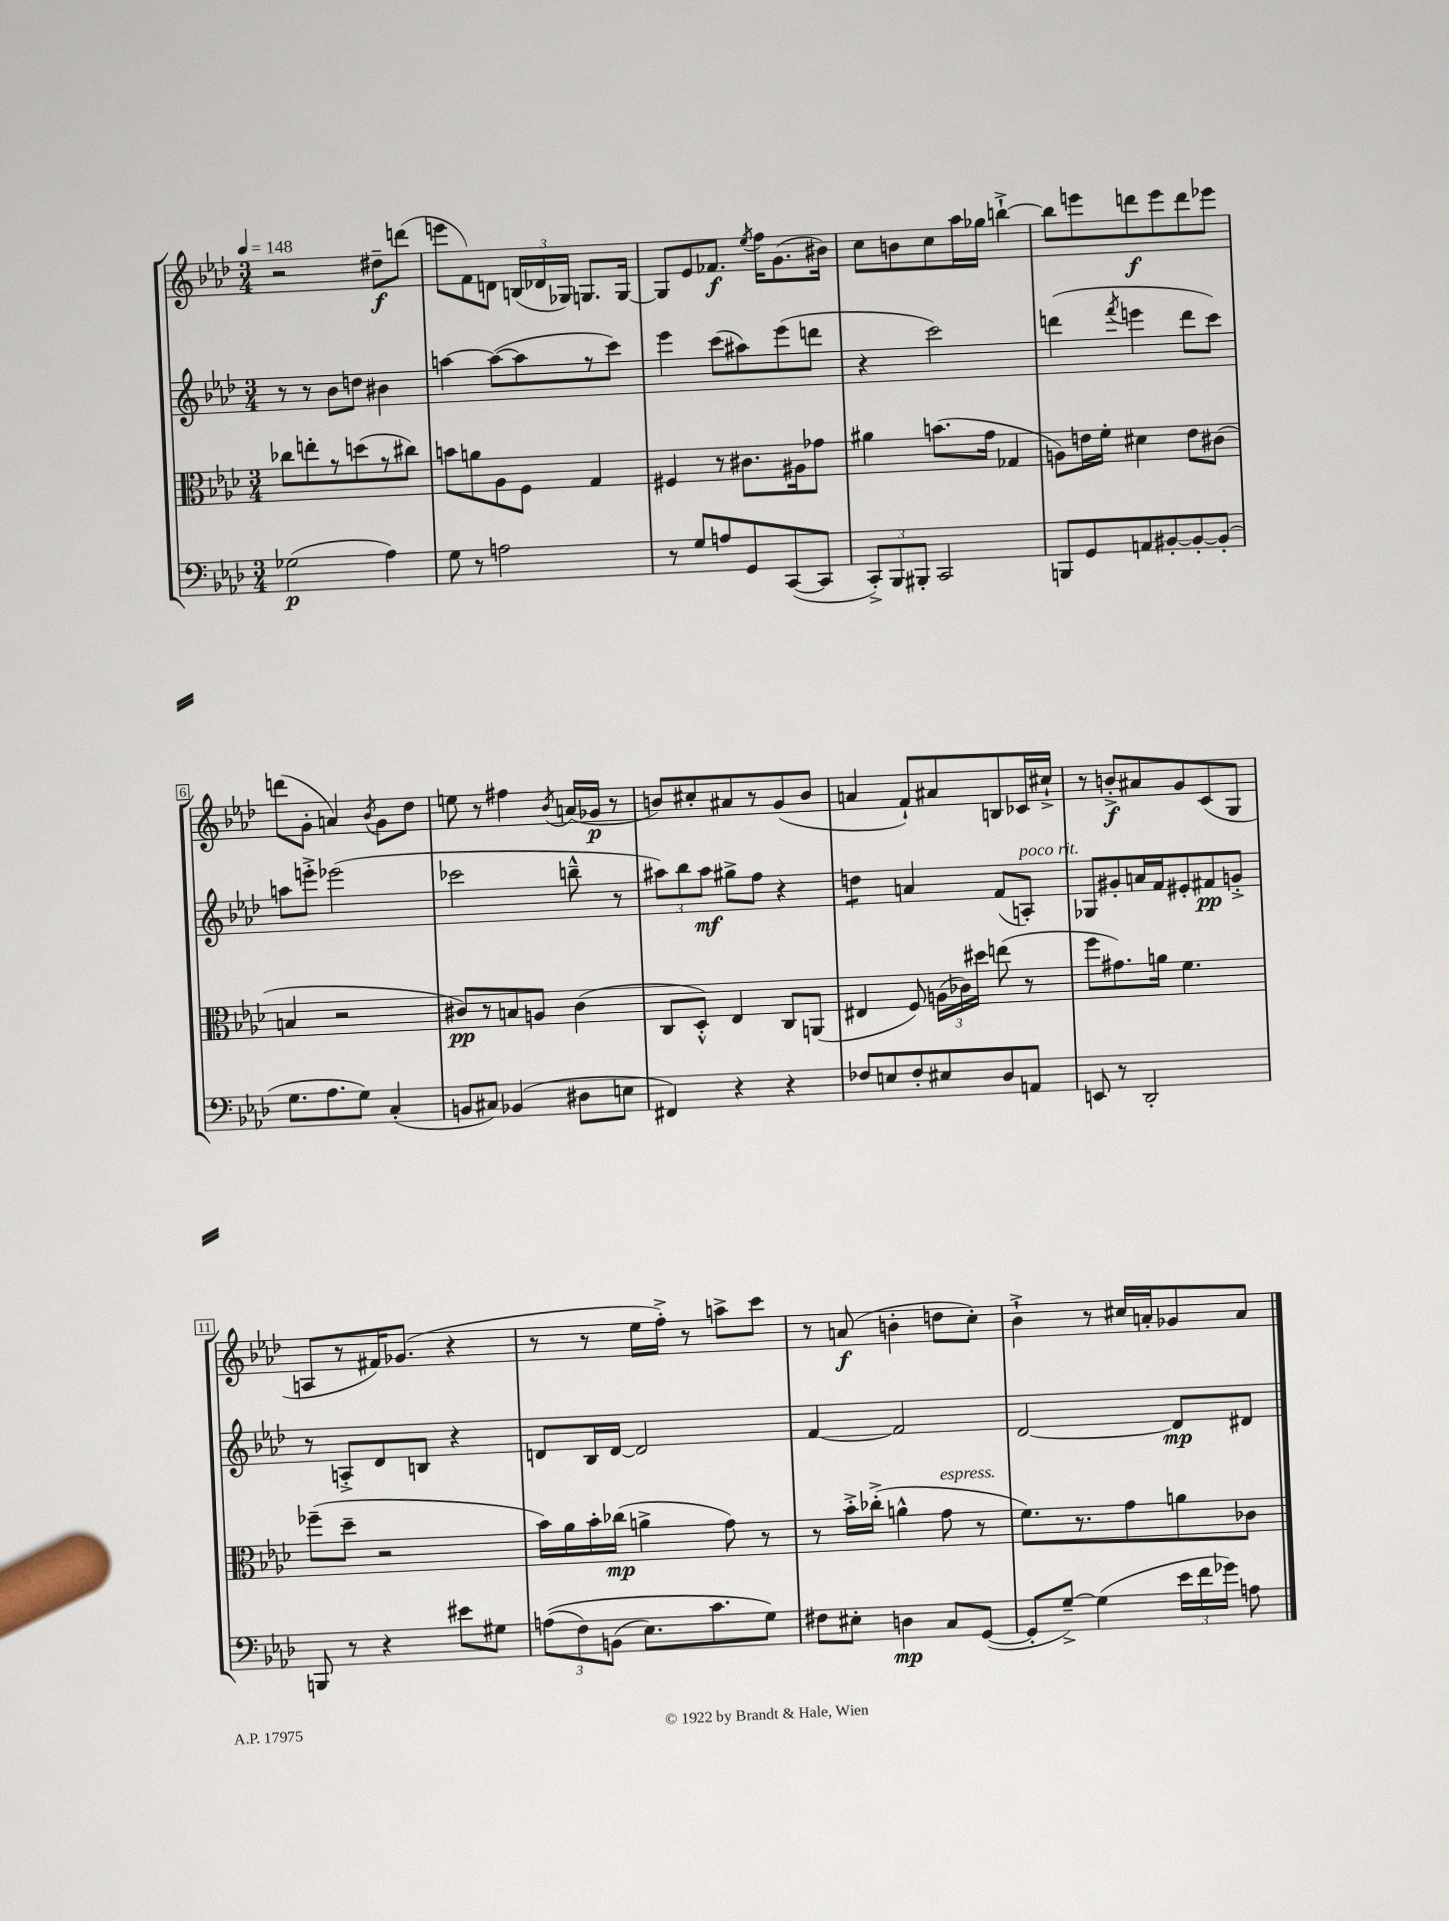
<<
\new StaffGroup <<
\new Staff = "s0" {
    \clef treble \key aes \major \numericTimeSignature \time 3/4 \tempo 4 = 148
    \autoBeamOff r2 dis''8[--\f d'''8]( |
    e'''8[ f'8) d'8] \tuplet 3/2 { b16[( des'16 ges16]) } g8.[ g16]~ |
    g8[ ees'8 fes'8.]\f \acciaccatura { ees''8 } f''16[ g'8.( bis'16]) |
    c''8[ b'8 c''8 aes''16 ges''16] b''4~-!-> |
    b''8[ e'''8 d'''8\f e'''8 d'''8 ees'''8] |
    d'''8[( g'8]-. a'4) \acciaccatura { bes'8 } g'8[ des''8] |
    e''8 r8 fis''4 \acciaccatura { bes'8 } a'16[( ges'16]\p r8 |
    b'8[) cis''8-. ais'8 r8 g'8( b'8] |
    a'4 f'8[-!) ais'8 b8 ces'16 cis''16]-!-> |
    r8 b'8[-.->\f ais'8 g'8 c'8( g8] |
    a8[ r8 fis'16) ges'8.]( r4 |
    r8 r8 ees''16[ f''16]-.->) r8 a''8[-> c'''8] |
    r8 a'8\f( b'4-. d''8[ c''8]-.) |
    bes'4-!-> r8 cis''16[ a'16-. ges'8 a'8] \bar "|." |
}
\new Staff = "s1" {
    \clef treble \key aes \major \numericTimeSignature \time 3/4
    \autoBeamOff r8 r8 bes'8[ d''8] bis'4 |
    a''4~ a''8[~( a''8 r8 c'''8]) |
    ees'''4 c'''8[( ais''8) ees'''8( d'''8] |
    r4 c'''2) |
    d'''4( \acciaccatura { f'''8 } e'''4 d'''8[ c'''8]) |
    a''8[ e'''8]-.-> ees'''2( |
    ces'''2 b''8---^ r8 |
    \tuplet 3/2 { ais''8[) bes''8 ais''8]\mf } gis''8[-> f''8] r4 |
    d''4:8 a'4 f'8[( a8]-.^\markup { \italic "poco rit." }) |
    ges8[ gis'8-. a'16 f'16 eis'8-. fis'8\pp g'8]-.-> |
    r8 a8[-.-> des'8 b8] r4 |
    d'8[ bes16 d'16]~ d'2 |
    f'4~ f'2 |
    des'2~ des'8[\mp dis'8] \bar "|." |
}
\new Staff = "s2" {
    \clef alto \key aes \major \numericTimeSignature \time 3/4
    \autoBeamOff ces''8[ e''8-. r8 d''8( r8 cis''8]) |
    b'8[ a'8 aes8 f8] g4 |
    fis4 r8 cis'8.[ ais16 ges'8] |
    ais'4 b'8.[( g'16] ges4 |
    a8[) e'16 f'16]-. dis'4 e'8[ cis'8]( |
    b4 r2 |
    cis'8[\pp) r8 b8 a8] cis'4( |
    c8[ des8]-.-^) ees4 c8[ a,8]( |
    eis4 f8) \tuplet 3/2 { a16[( ces'16) dis''16] } e''8( r8 |
    f''8[ gis'8.) a'16] f'4. |
    fes''8[--( des''8]-- r2 |
    bes'16[) aes'16 bes'16-. ces''16]\mp( a'4-> g'8) r8 |
    r8 bes'16[-.-> ces''16]-.->( a'4-^ g'8^\markup { \italic "espress." } r8 |
    f'8.[) r8. g'8 a'8 ces'8] \bar "|." |
}
\new Staff = "s3" {
    \clef bass \key aes \major \numericTimeSignature \time 3/4
    \autoBeamOff ges2\p( aes4) |
    g8 r8 a2 |
    r8 g8[ a8 g,8 c,8~( c,8] |
    \tuplet 3/2 { c,8[-.->) bes,,8 bis,,8]-. } c,2 |
    b,,8[ g,8 a,8 bis,8~-. bis,8~-. bis,8]-.( |
    g8.[ aes8. g8]) c4-.( |
    b,8[ cis8]) bes,4( dis8[ e8] |
    fis,4) r4 r4 |
    fes8[ e8 fes8-. eis8 des8 a,8] |
    e,8 r8 des,2-. |
    b,,8 r8 r4 eis'8[ gis8] |
    \tuplet 3/2 { a8[(\( f8) b,8]( } ees8.[) c'8. g8]\) |
    fis8[ eis8]-. d4\mp c8[ g,8]~( |
    g,8[-. g8]~--->) g4( \tuplet 3/2 { ees'16[ f'16 ges'16]) } a8 \bar "|." |
}
>>
>>
\layout { \context { \Score \override BarNumber.stencil = #(make-stencil-boxer 0.1 0.3 ly:text-interface::print) } }
